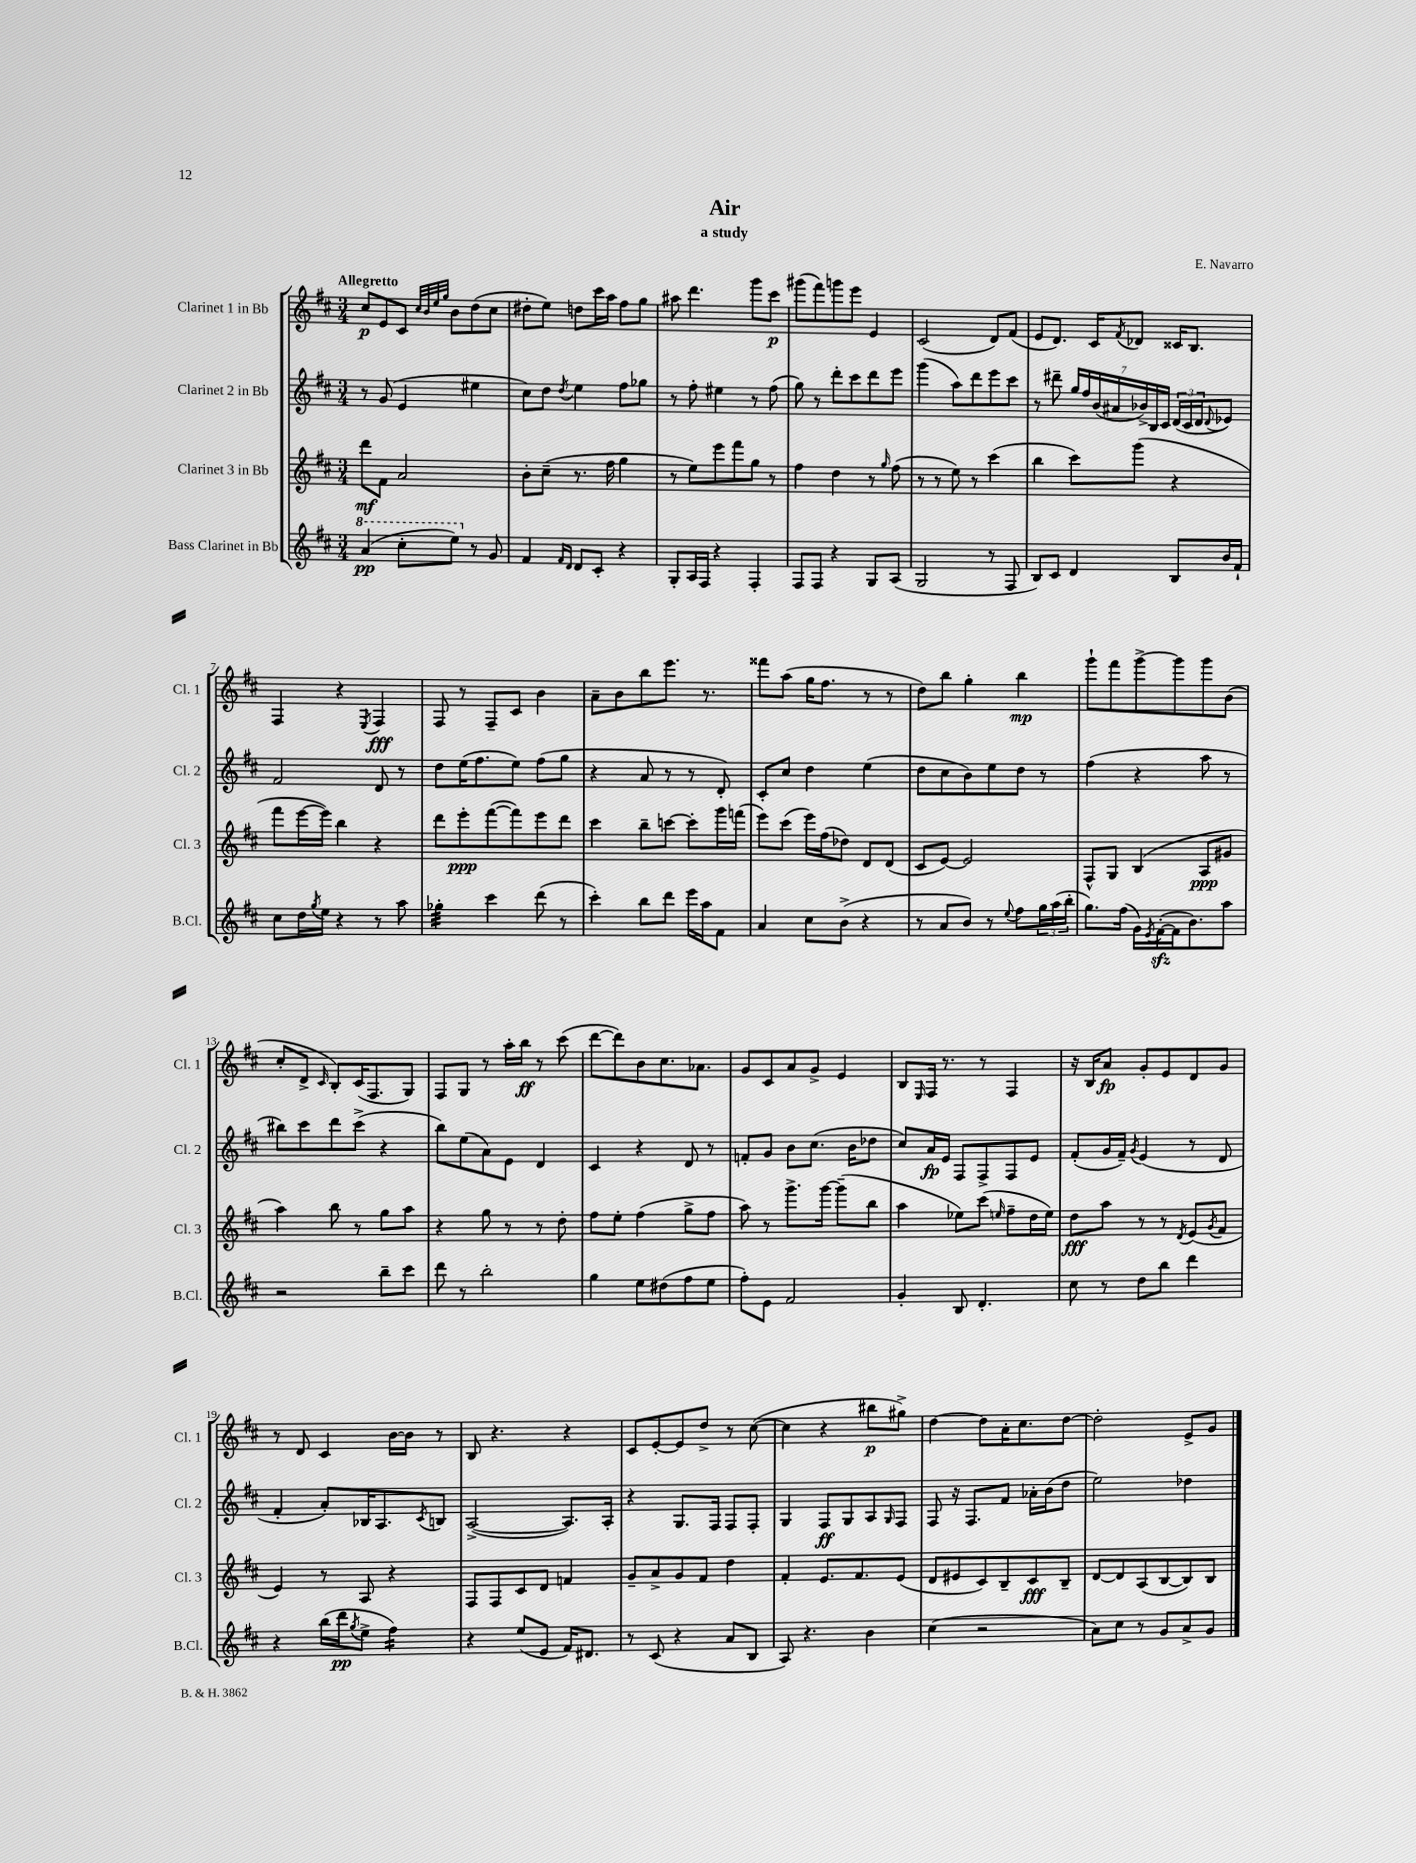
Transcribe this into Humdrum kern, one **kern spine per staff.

**kern	**kern	**kern	**kern
*staff4	*staff3	*staff2	*staff1
*clefG2	*clefG2	*clefG2	*clefG2
*k[f#c#]	*k[f#c#]	*k[f#c#]	*k[f#c#]
*M3/4	*M3/4	*M3/4	*M3/4
(4aa	8ddd	8r	8cc#
.	8f#	(8g	8e
8ccc#'	2a	4e	8c#
.	.	.	32qqcc#
.	.	.	32qqb
.	.	.	32qqee
.	.	.	32qqgg
8eee)	.	.	8b
8r	.	4ee#	(8dd
8g	.	.	8cc#
=	=	=	=
4f#	8b'	8cc#)	8dd#'
.	(8cc#~	8dd	8ee)
16qqf#	.	.	.
16qqd	.	8qdd	.
8d	8.r	4ee	8dd
8c#'	.	.	16ccc#
.	16ff#	.	16aa
4r	4gg	8ff#	8ff#
.	.	8gg-	8gg
=	=	=	=
8G'	8r	8r	8aa#
16A	8ee)	8ff#'	4.ddd
16F#	.	.	.
4r	8eee	4ee#	.
.	8fff#	.	.
4F#'	8gg	8r	8ggg
.	8r	(8ff#	8ccc#
=	=	=	=
8F#	4ff#	8gg)	(8ggg#
8F#	.	8r	8fff#)
4r	4dd	8ddd'	8ggg
.	.	8ccc#	8eee
8G	8r	8ddd	4e
.	16qqgg	.	.
(8A	(8ff#	8eee	.
=	=	=	=
2G	8r	(4ggg	(2c#
.	8r	.	.
.	8ee)	8aa)	.
.	8r	8ddd	.
8r	(4ccc#	8eee	8d)
8F#	.	8ccc#	(8f#
=	=	=	=
8B)	4bb	8r	8e
8c#	.	8ddd#~	8.d)
4d	8ccc#)	28gg	.
.	.	28ff#	.
.	.	.	16c#
.	.	(28b	.
.	.	28a#	.
.	.	.	8qf#
.	(8ggg	.	8d-
.	.	28b-^)	.
.	.	28B	.
.	.	28c#	.
8B	4r	(24d	16c##
.	.	24c#	.
.	.	.	8.B
.	.	24d	.
.	.	8qqd	.
16b	.	8e-)	.
16f#`	.	.	.
=	=	=	=
8cc#	8fff#	2f#	4F#
16dd	[16eee	.	.
8qgg	.	.	.
16ee	16eee])	.	.
4r	4bb	.	4r
.	.	.	8qE
8r	4r	8d	4F#
8aa	.	8r	.
=	=	=	=
4gg-'	8ddd	8dd	8F#
.	8eee'	(16ee	8r
.	.	8.ff#	.
4ccc#	([8fff#	.	8F#~
.	8fff#])	8ee)	8c#
(8ddd	8eee	(8ff#	4b
8r	8ddd	8gg	.
=	=	=	=
4ccc#')	4ccc#	4r	8a~
.	.	.	8b
8bb	8bb~	8a	8bb
8ddd	[8ccc	8r	8.eee
16eee	8ccc']	8r	.
16aa	.	.	8.r
8f#	16ggg	8d')	.
.	(16fff	.	.
=	=	=	=
4a	8eee)	8c#'	8fff##
.	(8ccc#	8cc#	(8aa
8cc#	16eee)	4dd	16gg
.	(16ff#	.	8.ff#
(8b^	8dd-)	.	.
4r	8d	(4ee	8r
.	(8d	.	8r
=	=	=	=
8r	8c#	8dd	8dd)
8a	[8e)	8cc#	8bb
8b)	2e]	8b)	4gg'
8r	.	8ee	.
8qqee	.	.	.
8ff#	.	8dd	4bb
24gg	.	8r	.
(24aa	.	.	.
24bb'	.	.	.
=	=	=	=
8.gg)	8F#^^	(4ff#	8ggg`
.	8G	.	8fff#
(16ff#	.	.	.
16g)	(4B	4r	[8ggg^
8qe	.	.	.
([16f#'	.	.	.
16f#]	.	.	8ggg]
8.b)	.	.	.
.	8A	8aa	8ggg
8aa	8g#	8r	(8b
=	=	=	=
2r	4aa)	8bb#)	8cc#'
.	.	8ccc#	8d^
.	.	.	16qqc#
.	8bb	8ddd	8B')
.	8r	(8ccc#^	(16c#
.	.	.	8.F#
8bb~	8gg	4r	.
8ccc#	8aa	.	8G)
=	=	=	=
8ddd	4r	8bb)	8F#
8r	.	(8ee	8G
2bb'	8gg	8a)	8r
.	8r	8e	16aa'
.	.	.	16bb
.	8r	4d	8r
.	8dd'	.	(8ccc#
=	=	=	=
4gg	8ff#	4c#	[8ddd
.	8ee'	.	8ddd])
8ee	(4ff#	4r	8b
(8dd#	.	.	8.cc#
8ff#	8gg^	8d	.
.	.	.	8.a-
8ee	8ff#	8r	.
=	=	=	=
8ff#')	8aa)	8f'	8g
8e	8r	8g	8c#
2f#	8.ggg^	8b	8a
.	.	(8.cc#	8g^
.	[16ggg	.	.
.	(8ggg~]	.	4e
.	.	16b	.
.	8bb	8dd-	.
=	=	=	=
4g'	4aa	8cc#)	8B
.	.	.	16qqE
.	.	16a	16F#
.	.	16e	8.r
8B	8ee-)	8F#	.
4.d'	(8ccc#	8F#^	8r
.	16qqee	.	.
.	8ff#~	8F#	4F#
.	16dd	8e	.
.	16ee)	.	.
=	=	=	=
8cc#	8dd	(8f#'	16r
.	.	.	16B
8r	8aa	16g	8a
.	.	16f#~)	.
.	.	8qg	.
8dd	8r	(4e	8g'
8bb	8r	.	8e
.	8qd	.	.
4ddd	(8e	8r	8d
.	8qg	.	.
.	8f#	8d	8g
=	=	=	=
4r	4e)	4f#'	8r
.	.	.	8d
(16bb	8r	8a')	4c#
16ddd	.	.	.
8qgg	.	.	.
8ee^	8A	16B-	.
.	.	8.A	.
4ff#)	4r	.	[16b
.	.	.	16b]
.	.	8qc#	.
.	.	8B	8r
=	=	=	=
4r	8F#	([2A^	8B
.	8F#	.	4.r
(8ee	8c#	.	.
8e	8d	.	.
16f#)	4f	8.A])	4r
8.d#	.	.	.
.	.	16A'	.
=	=	=	=
8r	8g~	4r	8c#
(8c#	8a^	.	[8e'
4r	8g	8.G	8e]
.	8f#	.	8dd^
.	.	16F#	.
8a	4dd	8F#	8r
8B	.	8F#'	([8cc#
=	=	=	=
8A)	4f#'	4G	4cc#]
4.r	.	.	.
.	8.e	8F#	4r
.	.	8G	.
.	8.f#	.	.
4b	.	8A	8bb#
.	.	16qqG	.
.	(8e	8F#	8gg#^)
=	=	=	=
(4cc#	8d	8F#	[4dd
.	8e#	16r	.
.	.	8.F#	.
2r	8c#)	.	8dd]
.	8B~	8f#	16a'
.	.	.	8.cc#
.	8c#	16a-'	.
.	.	(16b	.
.	8B~	8dd	[8dd
=	=	=	=
8a)	[8d	2ee)	2dd']
8cc#	8d]	.	.
8r	(8A	.	.
8g	[8B	.	.
8a^	8B])	4dd-	8e^
8g	8B	.	8g
==	==	==	==
*-	*-	*-	*-
